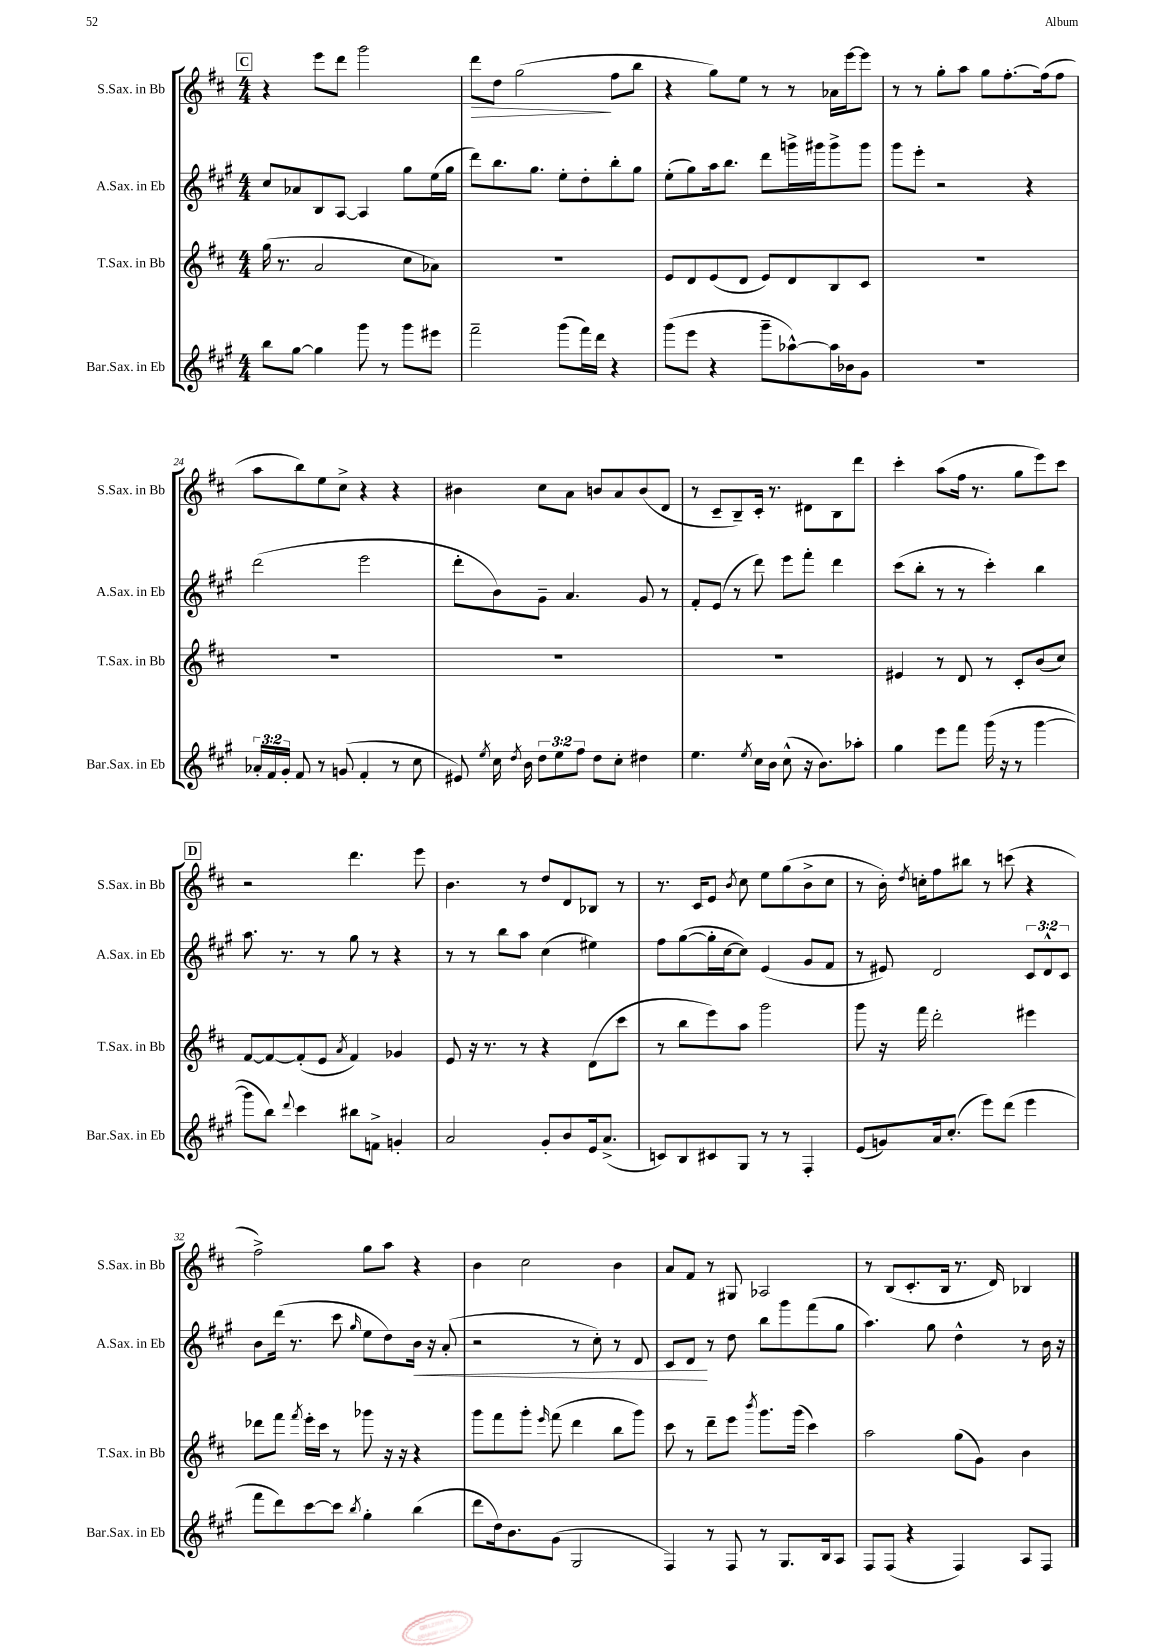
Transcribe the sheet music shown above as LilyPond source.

<<
\new StaffGroup <<
\new Staff = "s0" \with { instrumentName = "S.Sax. in Bb" shortInstrumentName = "S.Sax. in Bb" } {
    \clef treble \key d \major \numericTimeSignature \time 4/4
    \autoBeamOff \mark \markup { \box "C" } r4 e'''8[ d'''8] g'''2 |
    d'''8[\> d''8] g''2\!( fis''8[ b''8] |
    r4 g''8[) e''8] r8 r8 aes'16[ e'''16~ e'''8] |
    r8 r8 g''8[-. a''8] g''8[ fis''8.~-. fis''16( fis''8] |
    a''8[ b''8) e''8 cis''8]-> r4 r4 |
    bis'4 cis''8[ a'8] b'8[ a'8 b'8( d'8] |
    r8 cis'8[-- b8--) cis'16]-. r8. dis'8[ b8 d'''8] |
    cis'''4-. a''8[( fis''16] r8. g''8[ e'''8) cis'''8] |
    \mark \markup { \box "D" } r2 d'''4. e'''8 |
    b'4. r8 d''8[ d'8 bes8] r8 |
    r8. cis'16[ e'8] \acciaccatura { b'8 } cis''8 e''8[ g''8( b'8-> cis''8] |
    r8 b'16-.) \acciaccatura { d''8 } c''16[-. fis''8 bis''8] r8 c'''8( r4 |
    fis''2->) g''8[ a''8] r4 |
    b'4 cis''2 b'4 |
    a'8[ fis'8] r8 gis8 aes2 |
    r8 b8[( cis'8.-. b16] r8. d'16) bes4 \bar "|." |
}
\new Staff = "s1" \with { instrumentName = "A.Sax. in Eb" shortInstrumentName = "A.Sax. in Eb" } {
    \clef treble \key a \major \numericTimeSignature \time 4/4 \override Staff.TupletNumber.text = #tuplet-number::calc-fraction-text
    \autoBeamOff \mark \markup { \box "C" } cis''8[ aes'8 b8 a8]~ a4 gis''8[ e''16( gis''16] |
    d'''8[) b''8. gis''8.] e''8[-. d''8-. b''8-. gis''8] |
    e''8[-.( gis''8) a''16 b''8.] d'''8[ g'''16-> gis'''16 gis'''8-> gis'''8] |
    gis'''8[ e'''8]-. r2 r4 |
    d'''2( e'''2 |
    d'''8[-. b'8) gis'8]-- a'4. gis'8 r8 |
    fis'8[-. e'8]( r8 d'''8) e'''8[ fis'''8]-. d'''4 |
    cis'''8[( b''8]-. r8 r8 cis'''4-.) b''4 |
    \mark \markup { \box "D" } a''8. r8. r8 gis''8 r8 r4 |
    r8 r8 b''8[ a''8] cis''4( eis''4) |
    fis''8[ gis''8~( gis''16-. cis''16~ cis''8]) e'4( gis'8[ fis'8] |
    r8 eis'8) d'2 \tuplet 3/2 { cis'8[ d'8-^ cis'8] } |
    b'8[ d'''16]( r8. cis'''8 \grace { gis''16 } e''8[ d''8) b'16]\< r16 a'8-.( |
    r2 r8 cis''8-.) r8 d'8 |
    cis'8[ d'8]\! r8 d''8 b''8[ gis'''8 fis'''8( gis''8] |
    a''4.) gis''8 d''4-^ r8 b'16 r16 \bar "|." |
}
\new Staff = "s2" \with { instrumentName = "T.Sax. in Bb" shortInstrumentName = "T.Sax. in Bb" } {
    \clef treble \key d \major \numericTimeSignature \time 4/4
    \autoBeamOff \mark \markup { \box "C" } g''16( r8. a'2 cis''8[ aes'8]) |
    R1 |
    e'8[ d'8 e'8( d'8] e'8[) d'8 b8 cis'8] |
    R1 |
    R1 |
    R1 |
    R1 |
    eis'4 r8 d'8 r8 cis'8[-. b'8( cis''8]) |
    \mark \markup { \box "D" } fis'8[~ fis'8~ fis'8-.( e'8] \acciaccatura { a'8 } fis'4) ges'4 |
    e'8 r16 r8. r8 r4 d'8[( cis'''8] |
    r8 b''8[ e'''8) a''8] g'''2 |
    g'''8 r16 fis'''16 d'''2-. eis'''4 |
    des'''8[ fis'''8] \acciaccatura { fis'''8 } e'''16[-. cis'''16] r8 ges'''8 r16 r16 r4 |
    g'''8[ fis'''8 g'''8]-. \grace { e'''16 } fis'''8( d'''4 b''8[ g'''8]) |
    cis'''8 r8 d'''8[-- e'''8] \acciaccatura { b'''8 } g'''8.[ g'''16]( cis'''4) |
    a''2 g''8[( g'8]) b'4 \bar "|." |
}
\new Staff = "s3" \with { instrumentName = "Bar.Sax. in Eb" shortInstrumentName = "Bar.Sax. in Eb" } {
    \clef treble \key a \major \numericTimeSignature \time 4/4 \override Staff.TupletNumber.text = #tuplet-number::calc-fraction-text
    \autoBeamOff \mark \markup { \box "C" } b''8[ gis''8]~ gis''4 gis'''8 r8 gis'''8[ eis'''8] |
    fis'''2-- gis'''8[( fis'''16) d'''16] r4 |
    gis'''8[( e'''8] r4 gis'''8[-- aes''8~-^) aes''16 bes'16 gis'8] |
    R1 |
    \tuplet 3/2 { aes'16[-. fis'16 gis'16]-. } fis'8 r8 g'8( fis'4-. r8 cis''8 |
    eis'8) \acciaccatura { e''8 } cis''16 \acciaccatura { d''8 } b'16 \tuplet 3/2 { d''8[ e''8 fis''8] } d''8[ cis''8]-. dis''4 |
    e''4. \acciaccatura { e''8 } cis''16[ b'16] cis''8-^( r16 b'8.[) aes''8]-. |
    gis''4 e'''8[ fis'''8] gis'''16( r16 r8 gis'''4~ |
    \mark \markup { \box "D" } gis'''8[ b''8]) \appoggiatura { d'''8 } cis'''4 bis''8[ f'8]-> g'4-. |
    a'2 gis'8[-. b'8 e'16 a'8.]->( |
    c'8[) b8 cis'8 gis8] r8 r8 fis4-. |
    e'8[( g'8) a'16 cis''8.]-.( e'''8[) d'''8]( e'''4 |
    fis'''8[ d'''8) cis'''8~ cis'''8] \acciaccatura { b''8 } gis''4-. b''4( |
    d'''8[ d''16) b'8. gis'8]( gis2 |
    fis4) r8 fis8 r8 gis8.[ b16 a8] |
    fis8[ fis8]( r4 fis4) a8[ fis8] \bar "|." |
}
>>
>>
\layout { \context { \Score currentBarNumber = #20 } }
